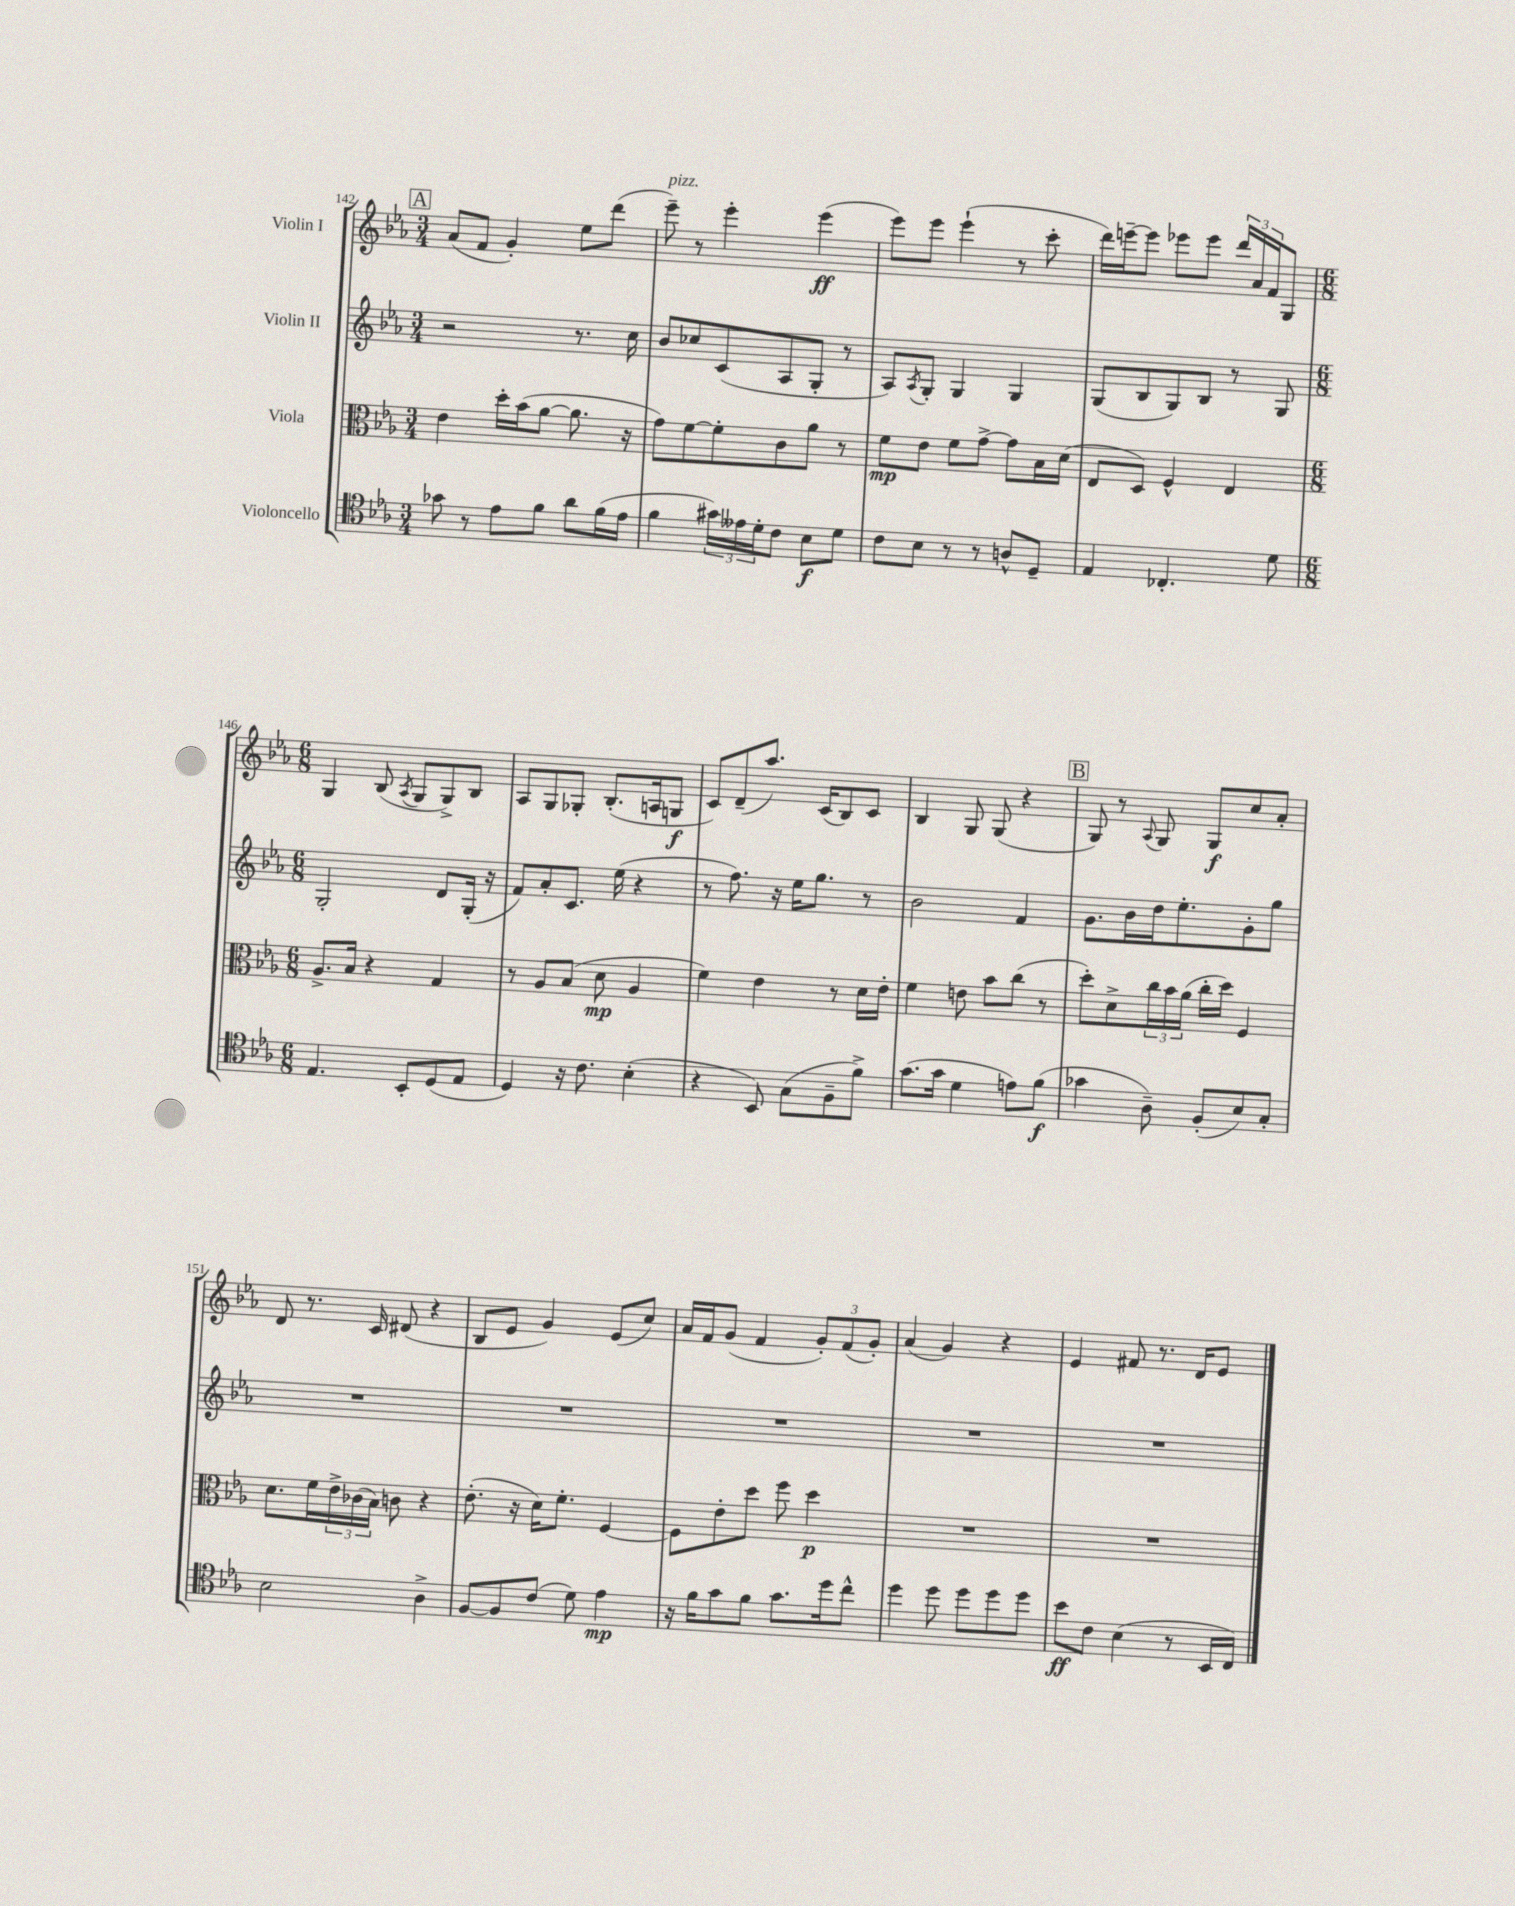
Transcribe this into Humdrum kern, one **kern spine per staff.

**kern	**dynam	**kern	**dynam	**kern	**kern	**dynam
*part4	*part4	*part3	*part3	*part2	*part1	*part1
*staff4	*staff4	*staff3	*staff3	*staff2	*staff1	*staff1
*I"Violoncello	*	*I"Viola	*	*I"Violin II	*I"Violin I	*
*clefC4	*	*clefC3	*	*clefG2	*clefG2	*
*k[b-e-a-]	*	*k[b-e-a-]	*	*k[b-e-a-]	*k[b-e-a-]	*
*M3/4	*	*M3/4	*	*M3/4	*M3/4	*
!!LO:REH:place=s1:t=A
=142	=142	=142	=142	=142	=142	=142
8g-X\	.	4e-\	.	2r	(8a-/L	.
8r	.	.	.	.	8f/J	.
8e-\L	.	16dd'\LL	.	.	4g'/)	.
.	.	(16b-\J	.	.	.	.
8f\J	.	[8a-\J	.	.	.	.
8a-\L	.	8.a-\]	.	8.r	8ee-\L	.
(16f\L	.	.	.	.	(8ddd\J	.
16e-\JJ	.	16r	.	16cc\	.	.
=143	=143	=143	=143	=143	=143	=143
!	!	!	!	!	!LO:TX:a:i:t=pizz.	!
4f\	.	8g\L)	.	8b-/L	8eee-~\)	.
.	.	[8f\	.	8cc-X/	8r	.
24g#X\LL)	.	8f'\]	.	(8c/	4eee-'\	.
24e--X\	.	.	.	.	.	.
24d'\J	.	.	.	.	.	.
8c\J	.	8c\	.	8A-/	.	.
8B-\L	f	8a-\J	.	8G'/J	(4eee-\	ff
8d\J	.	8r	.	8r	.	.
=144	=144	=144	=144	=144	=144	=144
8c\L	.	8f\L	mp	8A-/L)	8eee-\L)	.
.	.	.	.	8qA-/	.	.
8B-\J	.	8e-\J	.	8G'/J	8eee-\J	.
8r	.	8f\L	.	4G/	(4eee-`\	.
8r	.	[8g^\J	.	.	.	.
8An^^/L	.	8g\L]	.	4G/	8r	.
8D~/J	.	16B-\L	.	.	8ccc'\	.
.	.	(16d\JJ	.	.	.	.
=145	=145	=145	=145	=145	=145	=145
4E-/	.	8E-/L	.	(8G/L	16ddd\LL)	.
.	.	.	.	.	[16eeen~\J	.
.	.	8D/J)	.	8B-/	8eee\J]	.
4.C-X'/	.	4F^^/	.	8G/)	8eee-X\L	.
.	.	.	.	8B-/J	8eee-\J	.
.	.	4E-/	.	8r	24ddd/LL	.
.	.	.	.	.	24a-/	.
.	.	.	.	.	24f/J	.
8d\	.	.	.	8G/	8G/J	.
!!LO:LB:g=z
=146	=146	=146	=146	=146	=146	=146
*M6/8	*	*M6/8	*	*M6/8	*M6/8	*
4.E-/	.	8.A-^/L	.	2G'/	4G/	.
.	.	16B-/Jk	.	.	.	.
.	.	4r	.	.	(8B-/	.
.	.	.	.	.	8qA-/	.
8BB-'/L	.	.	.	.	8G/L	.
(8D/	.	4G/	.	8d/L	8G^/)	.
8E-/J	.	.	.	(16G'/Jk	8B-/J	.
.	.	.	.	16r	.	.
=147	=147	=147	=147	=147	=147	=147
4D/)	.	8r	.	8f/L)	8A-/L	.
.	.	8A-/L	.	8a-'/	8G/	.
16r	.	(8B-/J	.	8.c/J	8G-X'/J	.
8.c\	.	.	.	.	.	.
.	.	8d\	mp	.	(8.B-'/L	.
.	.	.	.	(16ee-\	.	.
(4B-'\	.	4A-/	.	4r	.	.
.	.	.	.	.	16An/k	.
.	.	.	.	.	8Gn/J	f
=148	=148	=148	=148	=148	=148	=148
4r	.	4f\)	.	8r	8c/L)	.
.	.	.	.	8.ff\)	(8d~/	.
8BB-/)	.	4e-\	.	.	8.aa-/J)	.
.	.	.	.	16r	.	.
(8G\L	.	.	.	16ee-\KL	.	.
.	.	.	.	8.gg\J	(16c/KL	.
8F~\	.	8r	.	.	8B-/)	.
8f^\J)	.	16d\LL	.	8r	8c/J	.
.	.	16e-'\JJ	.	.	.	.
=149	=149	=149	=149	=149	=149	=149
(8.g\L	.	4f\	.	2b-\	4B-/	.
16g\Jk	.	.	.	.	.	.
4d\	.	8en\	.	.	8G/	.
.	.	8b-\L	.	.	(8G/	.
8en\L)	.	(8cc\J	.	4f/	4r	.
(8f\J	f	8r	.	.	.	.
!!LO:REH:place=s1:t=B
=150	=150	=150	=150	=150	=150	=150
4g-X\	.	8dd'\L)	.	8.g\L	8G/)	.
.	.	8d^\	.	.	8r	.
.	.	.	.	16b-\L	.	.
.	.	.	.	.	8qqA-/	.
8A-~\)	.	24cc\L	.	16dd\J	8G/	.
.	.	24b-\	.	.	.	.
.	.	.	.	8.ee-'\	.	.
.	.	(24a-\JJ	.	.	.	.
(8F'/L	.	16cc'\LL	.	.	8G/L	f
.	.	16dd\JJ)	.	.	.	.
8B-/)	.	4F/	.	8g'\	8cc/	.
8G'/J	.	.	.	8gg\J	8a-'/J	.
!!LO:LB:g=z
=151	=151	=151	=151	=151	=151	=151
2B-\	.	8.d\L	.	2.r	8d/	.
.	.	.	.	.	8.r	.
.	.	16f\L	.	.	.	.
.	.	24e-^\	.	.	.	.
.	.	(24c-X\	.	.	.	.
.	.	.	.	.	16c/	.
.	.	24B-\JJ)	.	.	.	.
.	.	8cn\	.	.	(8d#X/	.
4A-^\	.	4r	.	.	4r	.
=152	=152	=152	=152	=152	=152	=152
[8F/L	.	(8.e-'\	.	2.r	8B-/L	.
8F/]	.	.	.	.	8e-/J	.
.	.	16r	.	.	.	.
(8c/J	.	16d\KL)	.	.	4g/)	.
.	.	8.f'\J	.	.	.	.
8d\)	.	.	.	.	.	.
4e-\	mp	[4F/	.	.	(8e-/L	.
.	.	.	.	.	8cc/J)	.
=153	=153	=153	=153	=153	=153	=153
16r	.	8F\L]	.	2.r	16a-/LL	.
16f\KL	.	.	.	.	16f/J	.
8g\	.	8e-'\	.	.	(8g/J	.
8f\J	.	8dd\J	.	.	4f/	.
8.g\L	.	8ff\	.	.	.	.
.	.	4dd\	p	.	12g'/L)	.
16dd\k	.	.	.	.	.	.
.	.	.	.	.	(12f/	.
8cc^^\J	.	.	.	.	.	.
.	.	.	.	.	12g'/J)	.
=154	=154	=154	=154	=154	=154	=154
4dd\	.	2.r	.	2.r	(4a-/	.
8dd\	.	.	.	.	4g/)	.
8dd\L	.	.	.	.	.	.
8dd\	.	.	.	.	4r	.
8dd\J	.	.	.	.	.	.
=155	=155	=155	=155	=155	=155	=155
8b-\L	ff	2.r	.	2.r	4e-/	.
8c\J	.	.	.	.	.	.
(4B-\	.	.	.	.	8f#X/	.
.	.	.	.	.	8.r	.
8r	.	.	.	.	.	.
.	.	.	.	.	16d/KL	.
16BB-/LL	.	.	.	.	8e-/J	.
16C/JJ)	.	.	.	.	.	.
==	==	==	==	==	==	==
*-	*-	*-	*-	*-	*-	*-
